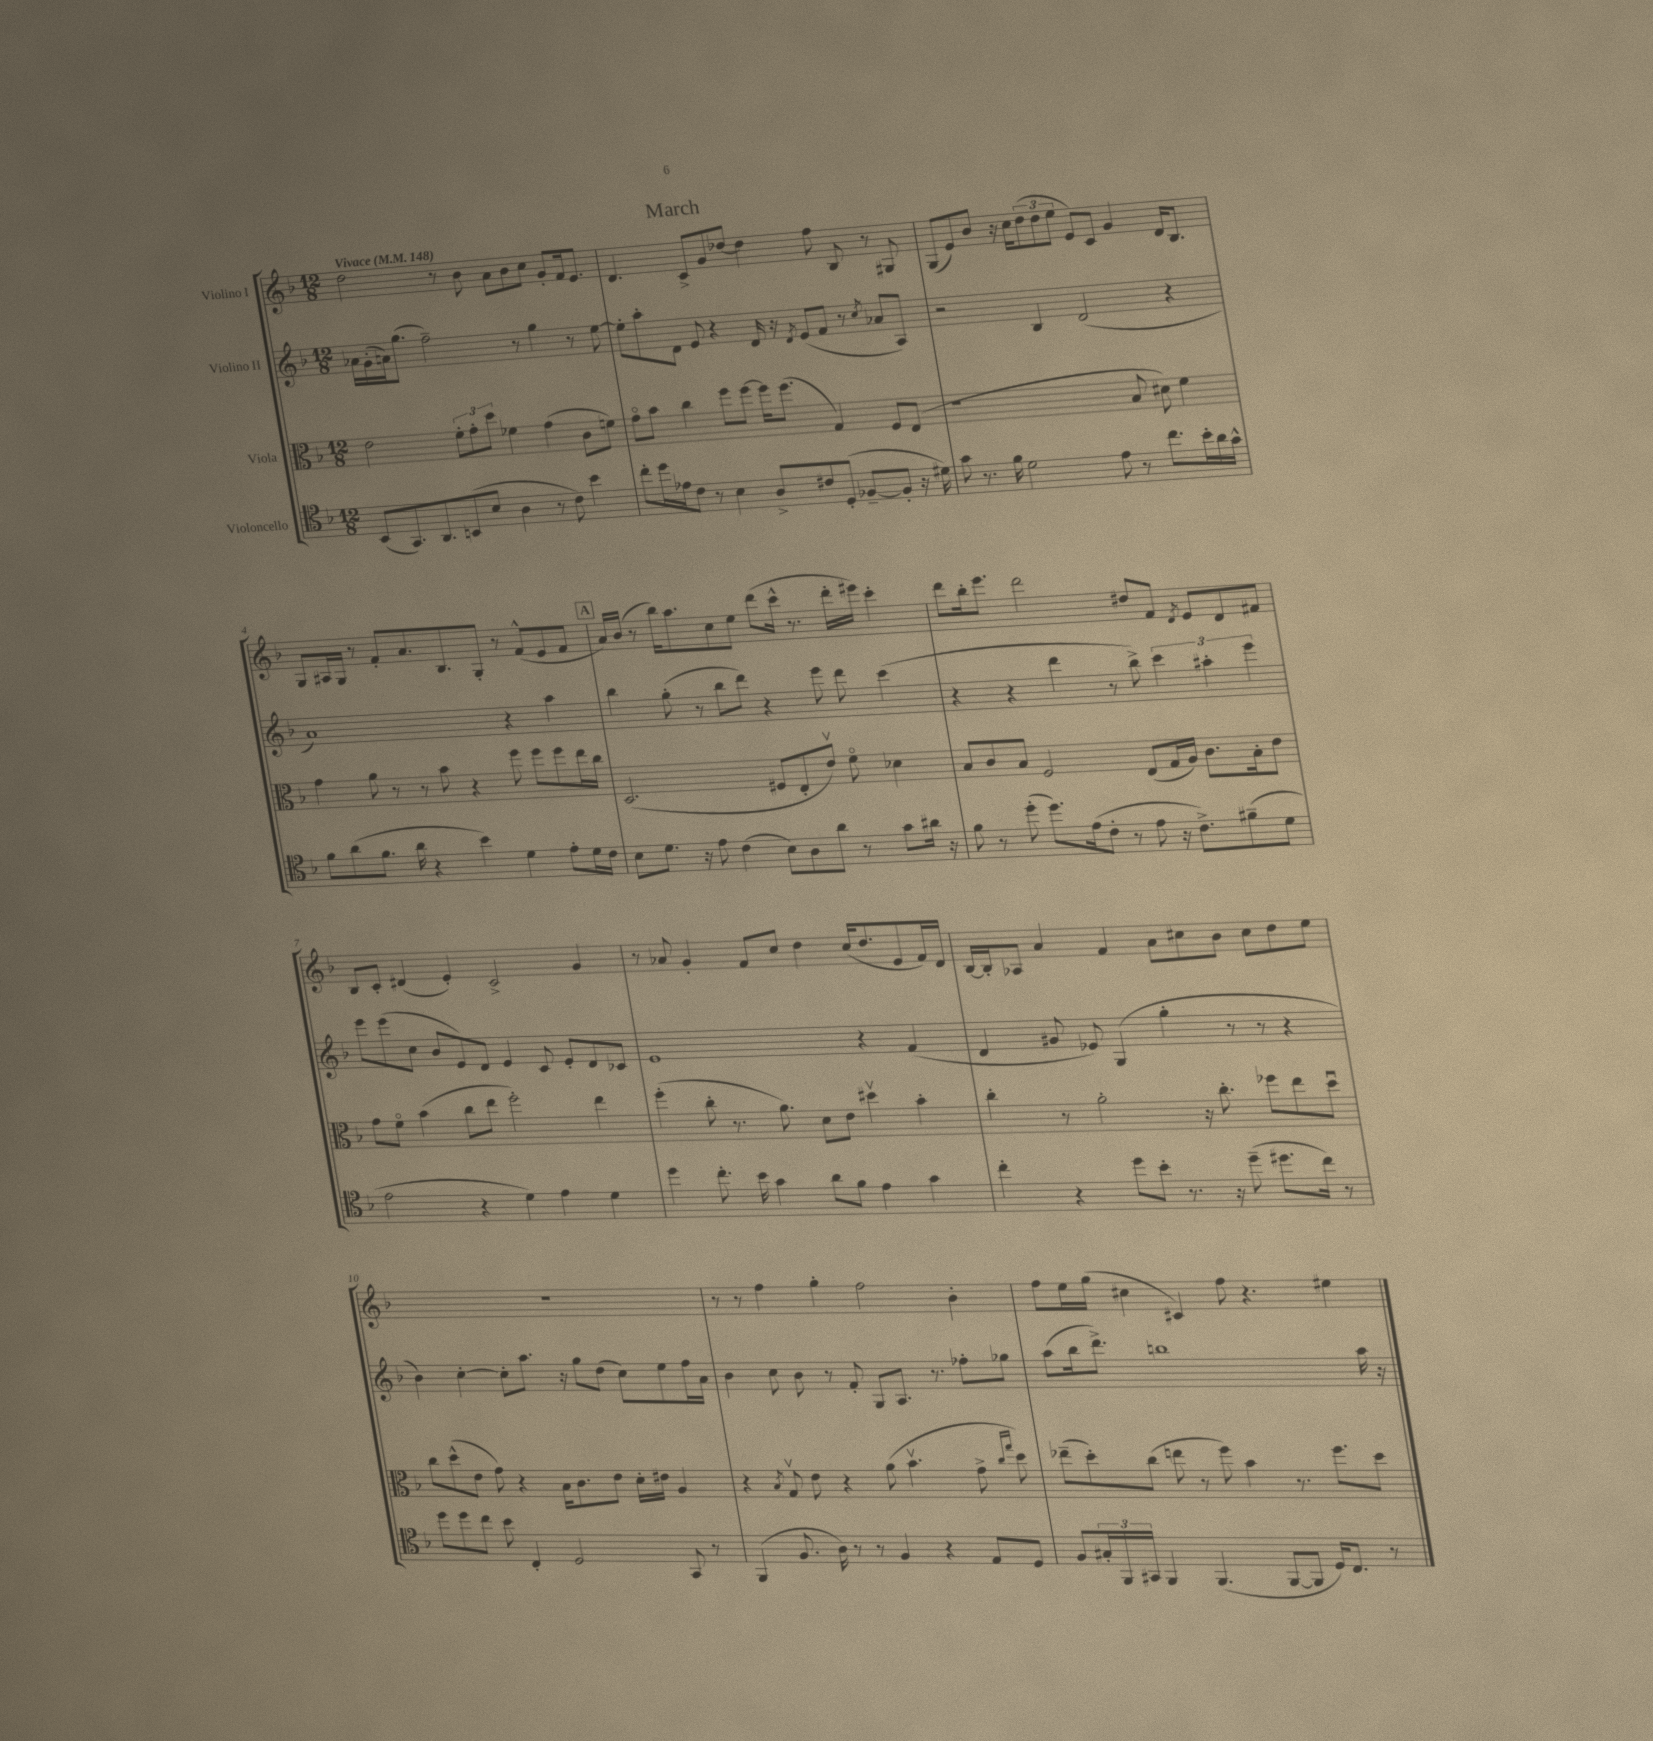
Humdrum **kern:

**kern	**kern	**kern	**kern
*staff4	*staff3	*staff2	*staff1
*clefC4	*clefC3	*clefG2	*clefG2
*k[b-]	*k[b-]	*k[b-]	*k[b-]
*M12/8	*M12/8	*M12/8	*M12/8
*MM148	*MM148	*MM148	*MM148
(8BB-	2e	16a-	2dd
.	.	(16g'	.
8.GG)	.	16a)	.
.	.	(8.gg	.
8.AA	.	.	.
.	.	2ff~)	.
(8BB	12f'	.	8r
.	12g'	.	.
8B-	.	.	8b-
.	12dd	.	.
4A	4f-	.	8a
.	.	8r	8b-
8r	(4g	4gg	8cc
8c)	.	.	8g'
4b-	8c	8r	16f
.	.	.	8.e
.	8f)	[8ee	.
=	=	=	=
8cc'	8go	8ee']	4.d
16dd	8b-	8aa'	.
16e-	.	.	.
8c	4cc	8d	.
8r	.	8e	8c^
4B-	8ff	4r	8g
.	[8ff	.	[8dd-
8A^	16ff]	16d	4dd-]
.	(8.ff	16r	.
.	.	8qd	.
8c#	.	(8e	.
(8D'	4G)	8f	8ff
[8F-~	.	8r	8B-
.	.	8qcc	.
8F-']	8F	8a-	8r
16r	(8E	8A)	8G#
16d#)	.	.	.
=	=	=	=
8g	1r	2r	(8G
8.r	.	.	8e)
.	.	.	8b-
16f	.	.	.
2d	.	.	16r
.	.	.	16cc
.	.	4B-	(12dd
.	.	.	12dd
.	.	.	12ee
.	.	(2d	8e)
8e	.	.	8c
8r	8B-	.	4g
8.cc	8d#)	.	.
.	4f	4r	16d
16b-'	.	.	8.B-
16a	.	.	.
16g^^	.	.	.
=	=	=	=
8f	4g	1a)	8G
(8a	.	.	16A#
.	.	.	16G
8.f	8a	.	8r
.	8r	.	8f'
16a	.	.	.
4r	8r	.	8.a
.	8b-	.	.
.	.	.	8.B-
4b-)	4r	.	.
.	.	.	8G'
4d	8ff	4r	8r
.	8ff	.	(8f^^
8e'	8ff	4aa	8e
16d	16ee	.	8f
16c	16cc	.	.
=	=	=	=
8B-	(2.D	4bb-	16a)
.	.	.	(16b-
8.d	.	.	8r
.	.	(8gg'	16bb-)
16r	.	.	8.aa
8e	.	8r	.
(4c	.	8bb-	8cc
.	.	8ddd)	8ee
8B-)	8F#	4r	(8ddd
8A	8E'	.	16ccc^^
.	.	.	8.r
8a	8ev)	8eee	.
8r	8fo	8ddd	16ddd'
.	.	.	16eee#)
8g	4d-	(4ccc	4ccc'
16a#	.	.	.
16r	.	.	.
=	=	=	=
8f	8B-	4r	8ddd
8r	8c	.	16bb-'
.	.	.	8.eee
(8dd'	8B-	4r	.
8.dd)	2F	.	2ddd
.	.	4ddd	.
(16e	.	.	.
8c'	.	.	.
8r	.	8r	.
8e	(8E	8bb-^)	8dd#
16r	16G	6ccc	8f
8.c^)	16A)	.	.
.	.	.	8qd
.	8.c	.	8e
.	.	6aa#'	.
(8f#~	.	.	8d
.	16B-'	.	.
.	.	6eee	.
8d	8e	.	8f#
=	=	=	=
2e	8g	8eee	8B-
.	8fo	(8eee	8c'
.	(4b-	8cc	(4d#
.	.	8b-	.
4r	8cc	8e)	4e')
.	8ee	8d	.
4d)	2ff')	4e	2c^
4e	.	8c	.
.	.	8e'	.
4d	4ee	8d	4g
.	.	8c-	.
=	=	=	=
4dd	(4ff'	1e	8r
.	.	.	8a-
8.cc'	8cc'	.	4g'
.	8.r	.	.
16b-	.	.	.
4g	.	.	8f
.	8.a)	.	.
.	.	.	8cc
8a	8d	.	4dd
8f	8e	.	.
4e	4dd#v	4r	(16cc
.	.	.	8.dd
4g	4b-'	(4f	8e
.	.	.	16f)
.	.	.	16d
=	=	=	=
4cc'	4cc'	4d	[16B-
.	.	.	16B-']
.	.	.	8A-
4r	8r	8g#	4a
.	2a'	8e-)	.
8dd	.	(4G	4f
8b-'	.	.	.
8.r	.	4gg'	8a
.	16r	.	8cc#
16r	8.cc'	.	.
(8dd~	.	8r	8b-
8.dd#	8ff-	8r	8cc#
.	8ee	4r	8dd
16cc)	.	.	.
8r	8ddu	.	8ee
=	=	=	=
8dd	8cc	4b-)	1.r
8dd	(8dd^^	.	.
8cc	8e	[4cc'	.
8b-	8g)	.	.
4C'	4r	8cc']	.
.	.	8.aa	.
2D	16B-	.	.
.	8.c	16r	.
.	.	8gg	.
.	8e	(8dd	.
.	16d'	8cc)	.
.	16e#	.	.
8GG	4A	8ee	.
8r	.	16ff	.
.	.	16a	.
=	=	=	=
(4FF	4r	4b-	8r
.	.	.	8r
.	8qB-	.	.
8.F	8Gv	8cc	4ff
.	8e	8b-	.
16A)	.	.	.
8r	4r	8r	4gg'
8r	.	8f'	.
4F	(8a	8G	2ff
.	4.b-v	8.A	.
4r	.	.	.
.	.	8.r	.
8E	8g^	8ff-'	4b-'
.	16qqcc	.	.
.	16qqgg	.	.
8D	8dd)	8gg-	.
=	=	=	=
8F	(8ee-~	(8aa	8ff
24G#'	8dd')	16bb-	16ee
24FF	.	.	.
.	.	8.ddd^)	(16gg
24GG#	.	.	.
4FF	(8cc	.	4cc#
.	8ee	1bb	.
(4.FF	8r	.	4c#)
.	8ff)	.	.
.	4b-	.	8ff
[8FF	.	.	4.r
8FF]	8.r	.	.
16D)	.	.	.
8.C	8.ff	.	.
.	.	.	4ee#
8r	8dd	16aa	.
.	.	16r	.
==	==	==	==
*-	*-	*-	*-
